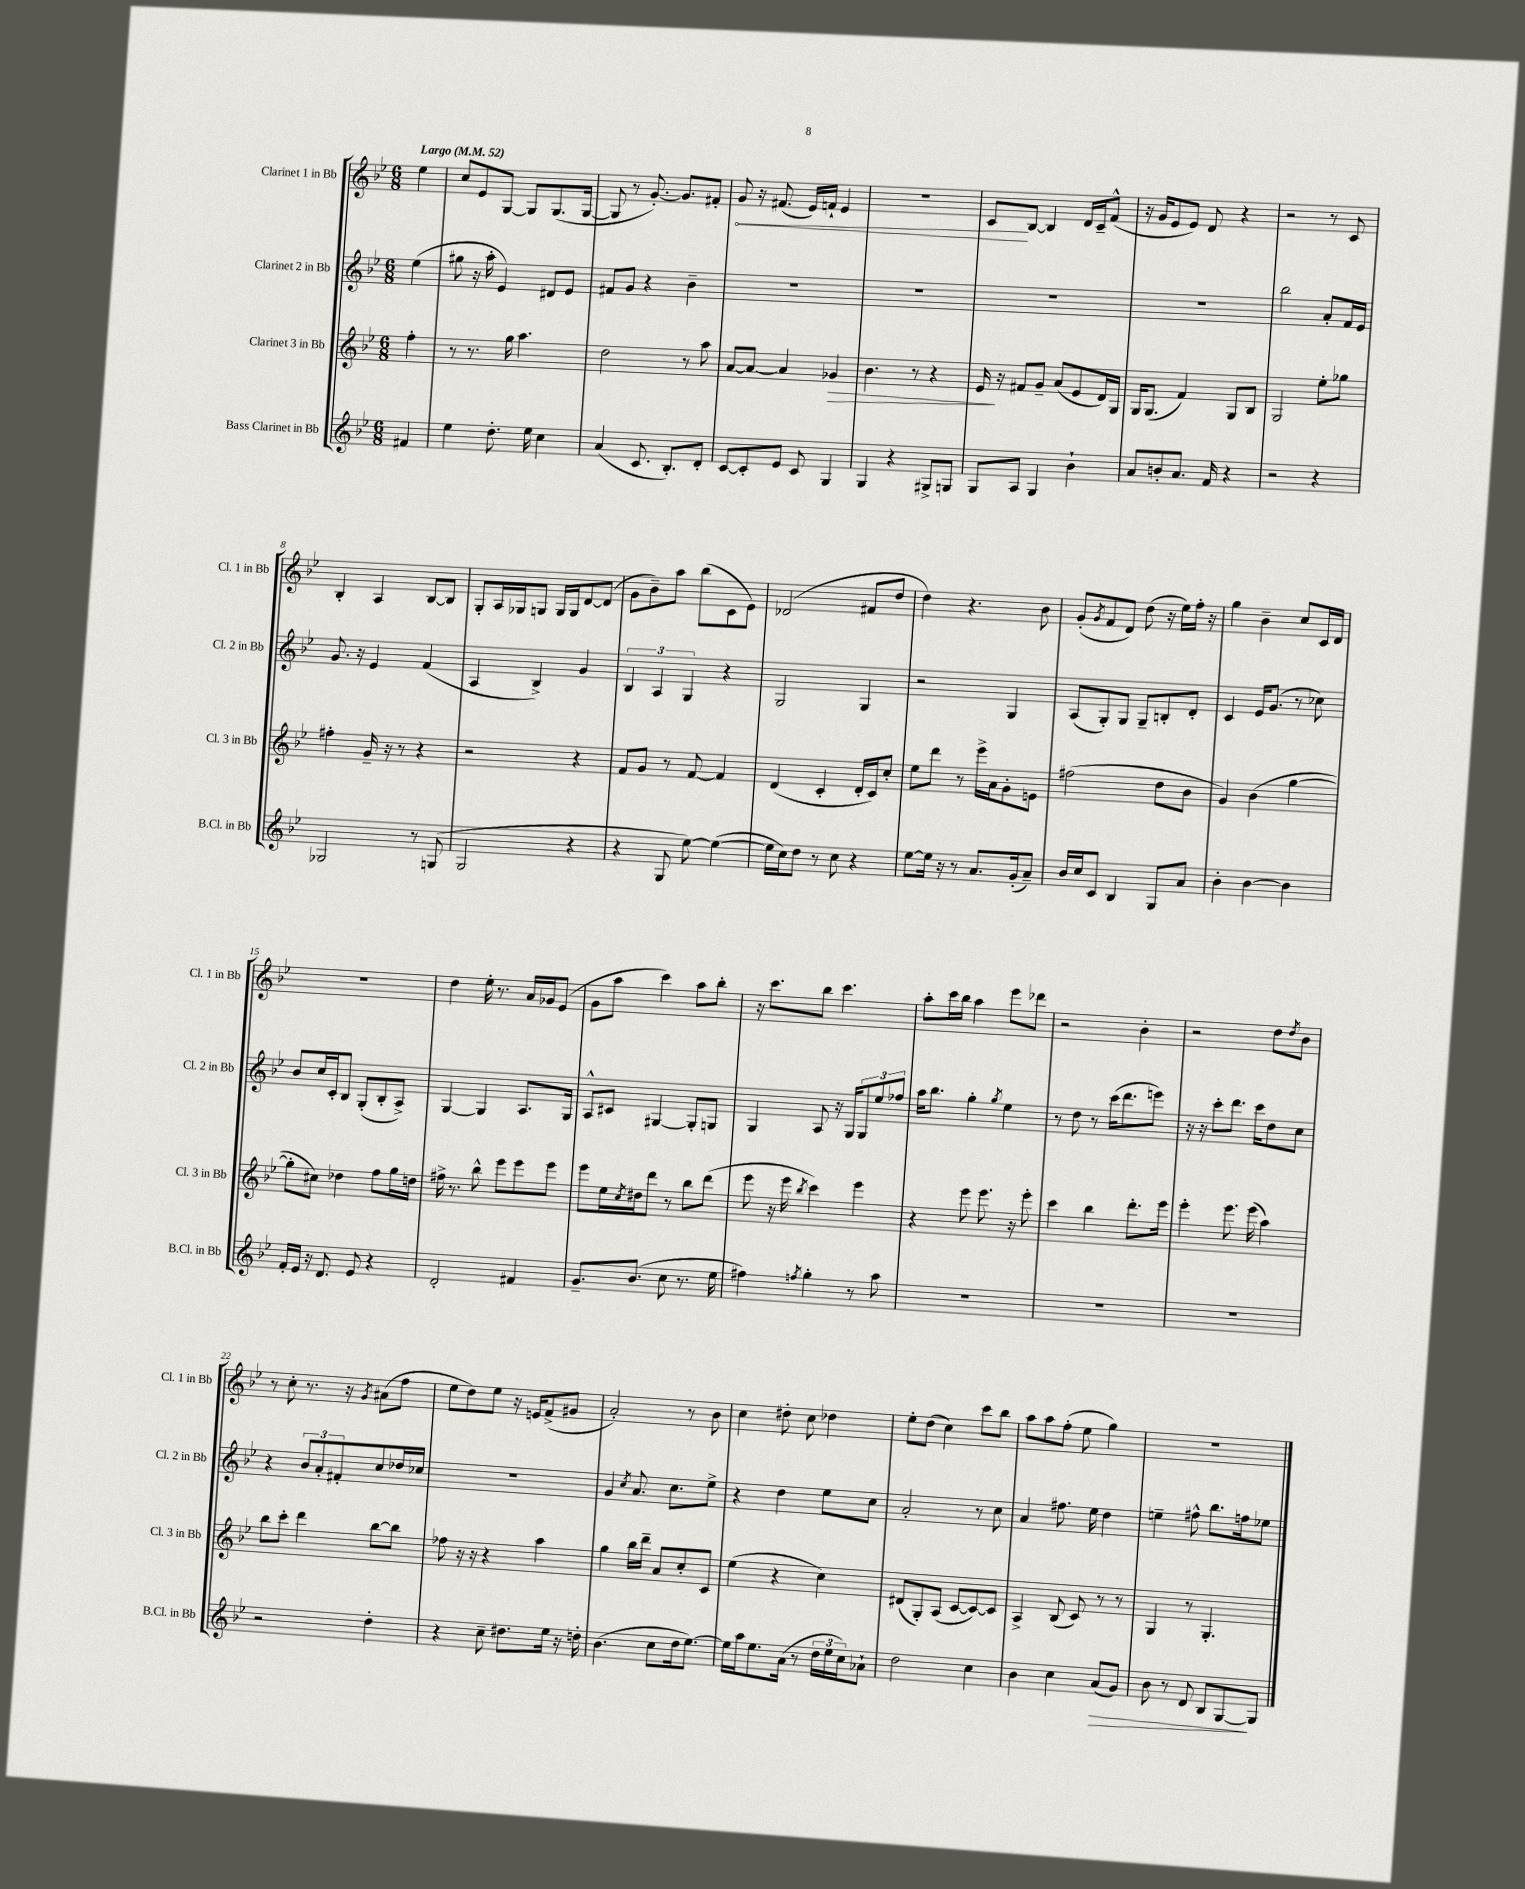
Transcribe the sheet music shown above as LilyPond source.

<<
\new StaffGroup <<
\new Staff = "s0" \with { instrumentName = "Clarinet 1 in Bb" shortInstrumentName = "Cl. 1 in Bb" } {
    \clef treble \key bes \major \numericTimeSignature \time 6/8 \partial 4 \tempo "Largo" 4 = 52
    ees''4 |
    c''8 ees'8 g8~ g8 g8.( g16~ |
    g8 r8 g'8.~-.) g'8. fis'8-. |
    \once \override Hairpin.circled-tip = ##t g'8\< r16 fis'8.( ees'16) f'16-! ees'4 |
    R2. |
    c'8\! bes8~ bes4 d'16 c'16-- f'8-^( |
    r16 g'16 ees'8 ees'8) d'8 r4 |
    r2 r8 c'8 |
    bes4-. a4 bes8~ bes8 |
    g8-. a16 ges16 g8 g16 g16 d'8~ d'8( |
    g'8 bes'8--) a''8 bes''8( c'8 ees'8) |
    des'2( fis'8 d''8 |
    d''4) r4. bes'8 |
    g'8-.( \acciaccatura { g'8 } f'8 d'8) d''8( r16 ees''16) f''16-. r16 |
    g''4 bes'4-- c''8 c'16 d'16 |
    R2. |
    d''4 ees''16-. r8. a'16 ges'16 ees'8( |
    g'8 a''8 c'''4) a''8 bes''8-. |
    r16 c'''8. bes''8 c'''4. |
    a''8-. c'''16 bes''16 a''4 ees'''8 des'''8 |
    r2 bes'4-. |
    r2 d''8 \acciaccatura { d''8 } bes'8 |
    r8 c''8-. r8. r16 \acciaccatura { g'8 } ais'8( f''8 |
    ees''8 d''8) ees''8 r16 e'16 f'8->( gis'8 |
    a'2-.) r8 bes'8 |
    c''4 dis''8-. c''8 des''4 |
    ees''8-. d''8( c''4) c'''8 bes''8 |
    a''8 a''8 f''8-.( ees''8 g''4) |
    R2. \bar "|." |
}
\new Staff = "s1" \with { instrumentName = "Clarinet 2 in Bb" shortInstrumentName = "Cl. 2 in Bb" } {
    \clef treble \key bes \major \numericTimeSignature \time 6/8 \partial 4
    ees''4( |
    gis''8 r16 a''16-. ees'4) dis'8 ees'8 |
    fis'8 g'8 r4 bes'4-- |
    R2. |
    R2. |
    R2. |
    R2. |
    bes''2 a'8-. f'16 ees'16 |
    g'8. r16 ees'4 f'4( |
    a4 bes4->) g'4 |
    \tuplet 3/2 { bes4 a4 g4 } r4 |
    g2 g4 |
    r2 g4 |
    a8( g8-.) g8 g8-- b8-. d'8-. |
    c'4 ees'16 g'8.( r8 ces''8) |
    bes'8 c''16 c'16-. bes8 g8-.( bes8-. a8->) |
    g4~ g4 a8. g16 |
    a8-^ cis'8 gis4~ gis8-. g8 |
    g4 a8 r16 g16 \tuplet 3/2 { g8 ees''8 fes''8 } |
    a''16 bes''8. g''4-. \acciaccatura { g''8 } ees''4 |
    r8 d''8 r8 c'''16( d'''8. e'''8) |
    r16 r16 c'''8-. d'''8. c'''16 d''8 c''8 |
    r4 \tuplet 3/2 { bes'8 a'8-. fis'8-. } c''8 des''16 ces''16 |
    R2. |
    g'4 \acciaccatura { c''8 } a'8. c''8. ees''8-> |
    r4 d''4 ees''8 c''8 |
    a'2-. r8 c''8 |
    a'4 fis''8. ees''16 d''4 |
    e''4-- fis''8-^ bes''8. f''16 ees''8 \bar "|." |
}
\new Staff = "s2" \with { instrumentName = "Clarinet 3 in Bb" shortInstrumentName = "Cl. 3 in Bb" } {
    \clef treble \key bes \major \numericTimeSignature \time 6/8 \partial 4
    f''4-. |
    r8 r8. g''16 a''4. |
    d''2 r8 a''8 |
    a'8~ a'8~ a'4 ges'4\> |
    bes'4. r8 r4 |
    ees'16\! r16 fis'8 g'8-- a'8( ees'8 d'16) g16 |
    g16 g8.( f'4) g8 bes8 |
    g2 ees''8-. ges''8 |
    fis''4-. g'16-- r16 r8 r4 |
    r2 r4 |
    f'8 g'8 r8 f'8~ f'4 |
    d'4( c'4-. d'16-. c'16) c''8-. |
    ees''8 d'''8 r8 ees'''16-> a'16 g'8-. e'8 |
    fis''2( d''8 bes'8 |
    g'4) bes'4( g''4~ |
    g''8-. cis''8) des''4 f''8 g''16 d''16 |
    fis''16-> r8. bes''8-^ ees'''8 ees'''8 ees'''8 |
    ees'''8 ees''16 \acciaccatura { c''8 } dis''16 d'''8 r8 bes''8 d'''8( |
    ees'''8 r16 ees'''16 \acciaccatura { bes''8 } c'''4) ees'''4 |
    r4 ees'''8 ees'''8. r16 ees'''8-. |
    c'''4 bes''4 d'''8.-. ees'''16 |
    ees'''4-. ees'''8. ees'''16( a''4) |
    bes''8 c'''8-. d'''4 bes''8~ bes''8 |
    fes''8 r16 r16 r4 a''4 |
    g''4 bes''16 d'''16-- a'8 c''8-. c'8 |
    ees''4( r4 c''4) |
    dis'8( g8-.) a8( c'8~ c'8~) c'8 |
    a4-> bes8( c'8) r8 r8 |
    g4 r8 g4.-. \bar "|." |
}
\new Staff = "s3" \with { instrumentName = "Bass Clarinet in Bb" shortInstrumentName = "B.Cl. in Bb" } {
    \clef treble \key bes \major \numericTimeSignature \time 6/8 \partial 4
    fis'4 |
    ees''4 d''8.-. ees''16 c''4 |
    a'4( c'8. bes8.-.) d'8-. |
    c'8~ c'8-. ees'8 c'8 g4 |
    g4 r4 gis8-> g8 |
    g8 a8 g4 bes'4-! |
    a'8 b'8-. a'8. f'16 r4 |
    r2 r4 |
    ges2 r8 g8( |
    g2 r4 |
    r4 g8 ees''8~) ees''4~( |
    ees''16 c''16) d''8 r8 c''8 r4 |
    ees''8~ ees''16 r16 r8 a'8. g'16-.( a'8--) |
    bes'16 c''16 c'8 bes4 g8 a'8 |
    bes'4-. bes'4~ bes'4 |
    f'16-. ees'16 r16 d'8. ees'8 r4 |
    d'2-. fis'4 |
    g'8.-- bes'8.( c''8 r8. ees''16 |
    fis''4) \acciaccatura { f''8 } g''4-. r8 a''8 |
    R2. |
    R2. |
    R2. |
    r2 d''4-. |
    r4 c''8-- dis''8. ees''16 r16 d''16-. |
    bes'4.( c''8 d''16 ees''8.~) |
    ees''16 a''16 ees''8. a'16( r8 \tuplet 3/2 { d''16 ees''16 c''16) } aes'8-! |
    d''2 c''4 |
    bes'4 c''4 a'8\>( g'8) |
    bes'8 r8 d'8 bes8 g8~\! g8 \bar "|." |
}
>>
>>
